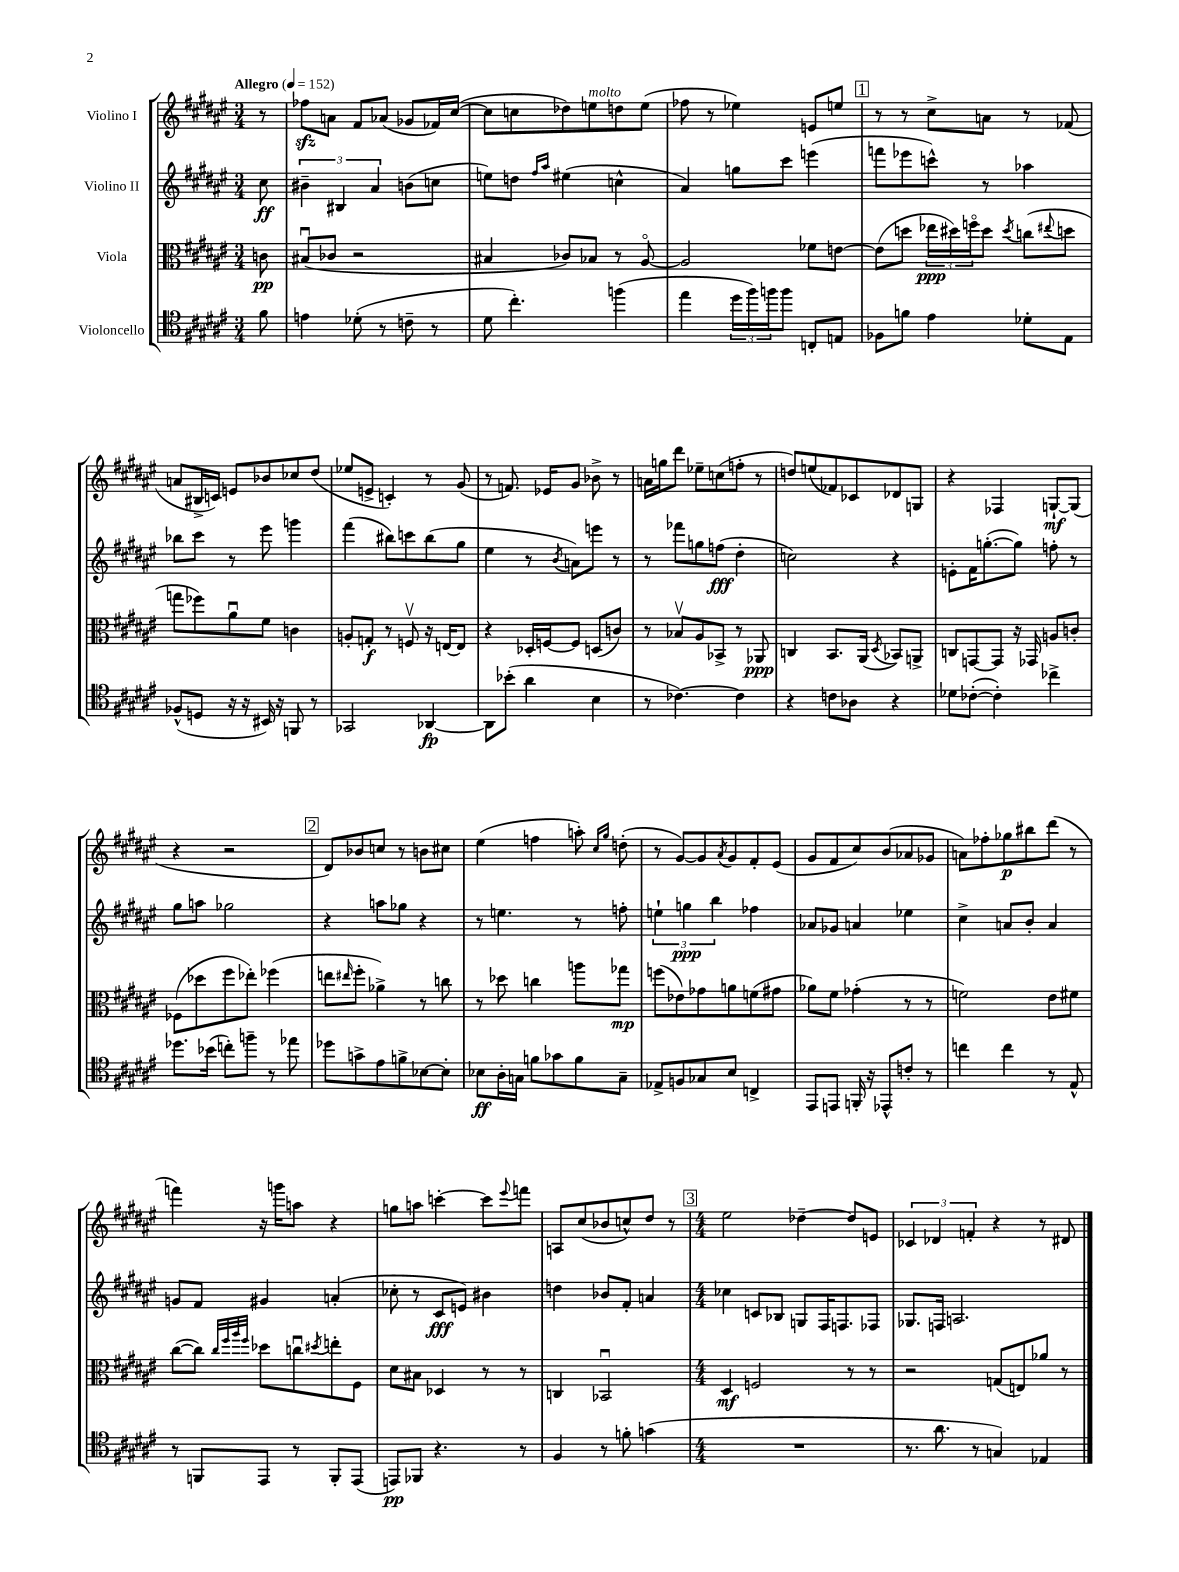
<<
\new StaffGroup <<
\new Staff = "s0" \with { instrumentName = "Violino I" } {
    \clef treble \key fis \major \numericTimeSignature \time 3/4 \partial 8 \tempo "Allegro" 4 = 152
    r8 |
    fes''8\sfz a'8 fis'8 aes'8( ges'8 fes'16) cis''16~( |
    cis''8 c''8 des''8) e''8^\markup { \italic "molto" } d''8 e''8( |
    fes''8 r8 ees''4) e'8 e''8 |
    \mark \markup { \box "1" } r8 r8 cis''8-> a'8 r8 fes'8( |
    a'8 bis16-> c'16) e'8 bes'8 ces''8 dis''8( |
    ees''8 e'8-> c'4-.) r8 gis'8( |
    r8 f'8.) ees'16 gis'8 bes'8-> r8 |
    a'16 g''16 dis'''8 ees''8-- c''8( f''8-. r8 |
    d''8) e''8( fes'8) ces'8 des'8 g8 |
    r4 fes4 g8~-!\mf g8( |
    r4 r2 |
    \mark \markup { \box "2" } dis'8) bes'8 c''8 r8 b'8 cis''8 |
    eis''4( f''4 a''8-.) \grace { cis''16 gis''16 } d''8-.( |
    r8 gis'8~) gis'8 \acciaccatura { ais'8 } gis'8 fis'8-. eis'8( |
    gis'8 fis'8 cis''8) b'8( aes'8 ges'8 |
    a'8) fes''8-. ges''8\p bis''8 dis'''8( r8 |
    f'''4) r16 g'''16 a''8 r4 |
    g''8 a''8 c'''4~-. c'''8 \appoggiatura { eis'''8 } f'''8 |
    a8 cis''8( bes'8 c''8-^) dis''8 r8 |
    \mark \markup { \box "3" } \numericTimeSignature \time 4/4 eis''2 des''4~-- des''8 e'8 |
    \tuplet 3/2 { ces'4 des'4 f'4-. } r4 r8 dis'8 \bar "|." |
}
\new Staff = "s1" \with { instrumentName = "Violino II" } {
    \clef treble \key fis \major \numericTimeSignature \time 3/4 \partial 8
    cis''8\ff |
    \tuplet 3/2 { bis'4-- bis4 ais'4 } b'8( c''8 |
    e''8) d''8 \grace { fis''16 ais''16 } eis''4( c''4-^ |
    ais'4) g''8 cis'''8 e'''4( |
    \mark \markup { \box "1" } f'''8 ees'''8 c'''8-^) r8 aes''4 |
    bes''8 cis'''8 r8 eis'''8 g'''4 |
    fis'''4( bis''8) c'''8 bis''8( gis''8 |
    eis''4 r8 \acciaccatura { b'8 } a'8) e'''8 r8 |
    r8 fes'''8 g''8 f''8\fff( dis''4-. |
    c''2) r4 |
    e'8-. fis'16 g''8.~-.( g''8) f''8-. r8 |
    gis''8 a''8 ges''2 |
    \mark \markup { \box "2" } r4 a''8 ges''8 r4 |
    r8 e''4. r8 f''8-. |
    \tuplet 3/2 { e''4-! g''4\ppp b''4 } fes''4 |
    aes'8 ges'8 a'4 ees''4 |
    cis''4-> a'8 b'8-. a'4 |
    g'8 fis'8 gis'4 a'4-.( |
    ces''8-. r8 cis'8\fff e'8) bis'4 |
    d''4 bes'8 fis'8-. a'4 |
    \mark \markup { \box "3" } \numericTimeSignature \time 4/4 ces''4 c'8 bes8 g8 fis16 f8. fes8 |
    ges8. f16 a2. \bar "|." |
}
\new Staff = "s2" \with { instrumentName = "Viola" } {
    \clef alto \key fis \major \numericTimeSignature \time 3/4 \partial 8
    c'8\pp |
    bis8\downbow( ces'8 r2 |
    bis4 ces'8) bes8 r8 ais8~\flageolet |
    ais2 fes'8 e'8~ |
    \mark \markup { \box "1" } e'8( d''8 \tuplet 3/2 { ees''16\ppp dis''16) f''16\flageolet } dis''8 \acciaccatura { dis''8 } c''8( \appoggiatura { eis''8 } d''8 |
    g''8 fes''8) ais'8\downbow fis'8 c'4 |
    a8-. g8-.\f r8 f8\upbow r16 e16~ e8 |
    r4 des16-. f16~ f8 d8( c'8) |
    r8 bes8\upbow ais8 bes,8-> r8 aes,8\ppp |
    c4 b,8. ais,16( \acciaccatura { dis8 } bes,8) a,8-> |
    c8 g,8~ g,8 r16 ges,16 a8 c'8-. |
    fes8( des''8 fis''8 ees''8-.) fes''4( |
    \mark \markup { \box "2" } e''8 \grace { eis''16 } fis''8-. aes'4->) r8 c''8 |
    r8 des''8 c''4 a''8 ges''8\mp |
    f''8( ees'8) ges'8 a'8 f'8( gis'8 |
    aes'8) fis'8 ges'4-.( r8 r8 |
    f'2) eis'8 fis'8 |
    cis''8~( cis''8) \grace { cis''32 fis''32 ais''32 fis''32 } des''8 c''8\downbow \acciaccatura { dis''8 } e''8-. fis8 |
    dis'8 bis8 des4 r8 r8 |
    c4 bes,2\downbow |
    \mark \markup { \box "3" } \numericTimeSignature \time 4/4 dis4\mf f2 r8 r8 |
    r2 g8( e8) aes'8 r8 \bar "|." |
}
\new Staff = "s3" \with { instrumentName = "Violoncello" } {
    \clef tenor \key fis \major \numericTimeSignature \time 3/4 \partial 8
    fis'8 |
    e'4 des'8-.( r8 c'8-- r8 |
    dis'8 cis''4.-.) f''4( |
    eis''4 \tuplet 3/2 { dis''16 fis''16) f''16 } f''8 c8-. e8 |
    \mark \markup { \box "1" } fes8 f'8 eis'4 des'8-. eis8 |
    fes8-^( d8 r16 r16 bis,16) r16 f,8 r8 |
    ges,2 aes,4~\fp |
    aes,8 bes'8-.( ais'4 b4 |
    r8 ces'4.~) ces'4 |
    r4 c'8 aes8 r4 |
    des'8 ces'8~-.( ces'4-.) ces''4-> |
    des''8. bes'16( c''8-.) f''8-- r8 ees''8 |
    \mark \markup { \box "2" } des''8 g'8-> eis'8 f'8-> bes8~ bes8-. |
    bes8\ff ais16-. g16 f'8 ges'8 f'8 g8-- |
    ees8-> f8 ges8 b8 c4-> |
    eis,8 e,8 f,16-. r16 ees,8-^ c'8-. r8 |
    c''4 c''4 r8 eis8-^ |
    r8 f,8 eis,8 r8 f,8-. eis,8( |
    e,8\pp) fes,8 r4. r8 |
    fis4 r8 f'8-. g'4( |
    \mark \markup { \box "3" } \numericTimeSignature \time 4/4 R1 |
    r8. ais'8. r8 g4) ees4 \bar "|." |
}
>>
>>
\layout { \context { \Score \remove "Bar_number_engraver" } }
